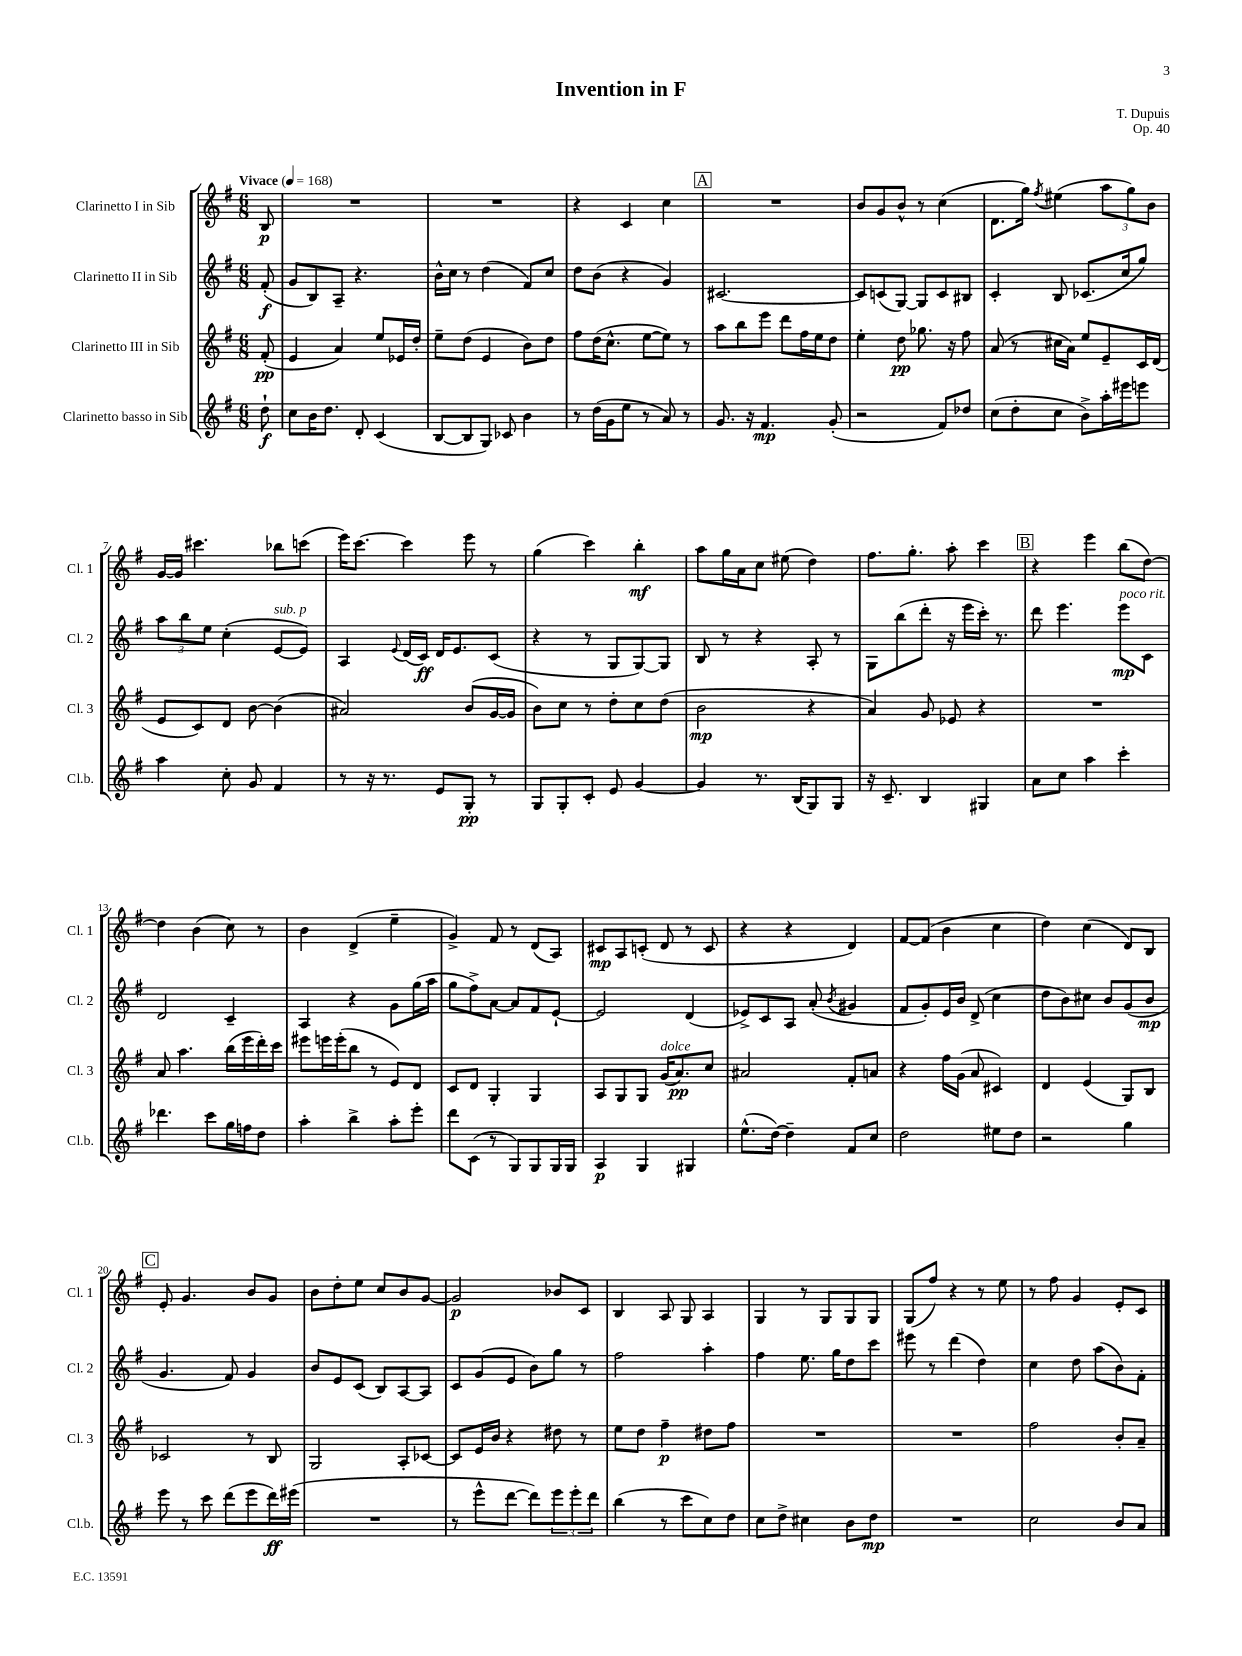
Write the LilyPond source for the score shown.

\header { title = "Invention in F" composer = "T. Dupuis" opus = "Op. 40" }
<<
\new StaffGroup <<
\new Staff = "s0" \with { instrumentName = "Clarinetto I in Sib" shortInstrumentName = "Cl. 1" } {
    \clef treble \key g \major \numericTimeSignature \time 6/8 \partial 8 \tempo "Vivace" 4 = 168
    b8\p |
    R2. |
    R2. |
    r4 c'4 c''4 |
    \mark \markup { \box "A" } R2. |
    b'8 g'8 b'8-^ r8 c''4( |
    d'8. g''16) \acciaccatura { fis''8 } eis''4( \tuplet 3/2 { a''8 g''8) b'8 } |
    g'16~ g'16 cis'''4. bes''8 c'''8( |
    e'''16) c'''8.~ c'''4 e'''8 r8 |
    g''4( c'''4) b''4-.\mf |
    a''8 g''16 a'16 c''8 eis''8( d''4) |
    fis''8. g''8.-. a''8-. c'''4 |
    \mark \markup { \box "B" } r4 e'''4 b''8( d''8~) |
    d''4 b'4( c''8) r8 |
    b'4 d'4->( e''4-- |
    g'4->) fis'8 r8 d'8( a8) |
    cis'8\mp a8 c'8-.( d'8 r8 c'8 |
    r4 r4 d'4) |
    fis'8~ fis'8( b'4 c''4 |
    d''4) c''4( d'8) b8 |
    \mark \markup { \box "C" } e'8-. g'4. b'8 g'8 |
    b'8 d''8-. e''8 c''8 b'8 g'8~ |
    g'2\p bes'8 c'8 |
    b4 a8 g8 a4 |
    g4 r8 g8 g8 g8 |
    g8( fis''8) r4 r8 e''8 |
    r8 fis''8 g'4 e'8-. c'8 \bar "|." |
}
\new Staff = "s1" \with { instrumentName = "Clarinetto II in Sib" shortInstrumentName = "Cl. 2" } {
    \clef treble \key g \major \numericTimeSignature \time 6/8 \partial 8
    fis'8-.\f( |
    g'8 b8) a8-- r4. |
    b'16-^ c''16 r8 d''4( fis'8) c''8 |
    d''8 b'8( r4 g'4) |
    \mark \markup { \box "A" } cis'2.~ |
    cis'8 c'8( g8~) g8 c'8 bis8 |
    c'4-. b8 ces'8.( c''16 g''8) |
    \tuplet 3/2 { a''8 b''8 e''8 } c''4-.( e'8~^\markup { \italic "sub. p" } e'8) |
    a4 \appoggiatura { e'8 } d'16( c'16\ff) d'16 e'8. c'8( |
    r4 r8 g8 g8~) g8 |
    b8 r8 r4 a8-. r8 |
    g8 b''8( d'''8-. r16 e'''16 c'''16-.) r8. |
    \mark \markup { \box "B" } d'''8 e'''4. e'''8\mp^\markup { \italic "poco rit." } c'8 |
    d'2 c'4-- |
    a4 r4 g'8 g''16( a''16 |
    g''8 fis''8->) a'8~ a'8 fis'8 e'8~-! |
    e'2 d'4( |
    ees'8->) c'8 a8 a'8-.( \acciaccatura { b'8 } gis'4 |
    fis'8 g'8-.) e'16 b'16 d'8->( c''4 |
    d''8 b'8) cis''8 b'8 g'8( b'8\mp |
    \mark \markup { \box "C" } g'4. fis'8) g'4 |
    b'8 e'8 c'8( b8) a8~ a8 |
    c'8 g'8( e'8 b'8) g''8 r8 |
    fis''2 a''4-. |
    fis''4 e''8. g''16 d''8 c'''8 |
    eis'''8 r8 d'''4( d''4) |
    c''4 d''8 a''8( b'8) fis'8-. \bar "|." |
}
\new Staff = "s2" \with { instrumentName = "Clarinetto III in Sib" shortInstrumentName = "Cl. 3" } {
    \clef treble \key g \major \numericTimeSignature \time 6/8 \partial 8
    fis'8-.\pp( |
    e'4 a'4) e''8 ees'16 d''16-. |
    e''8-- d''8( e'4 b'8) d''8 |
    fis''8 d''16( c''8.-^ e''8~ e''8) r8 |
    \mark \markup { \box "A" } a''8 b''8 e'''8 d'''8 fis''16 e''16 d''8 |
    e''4-. d''8\pp ges''8. r16 fis''8 |
    a'8( r8 cis''16 a'16) e''8 e'8-- c'16 d'16( |
    e'8 c'8) d'8 b'8~ b'4( |
    ais'2) b'8( g'16~ g'16 |
    b'8) c''8 r8 d''8-. c''8 d''8( |
    b'2\mp r4 |
    a'4) g'8 ees'8 r4 |
    \mark \markup { \box "B" } R2. |
    a'8 a''4. b''16( e'''16 d'''16-.) c'''16 |
    eis'''8 e'''16 e'''16-.( b''8 r8 e'8) d'8 |
    c'8 d'8 g4-. g4 |
    a8 g8 g8 g'16^\markup { \italic "dolce" }( a'8.\pp) c''8 |
    ais'2 fis'8-. a'8 |
    r4 fis''16 g'16( a'8 cis'4) |
    d'4 e'4( g8) b8 |
    \mark \markup { \box "C" } ces'2 r8 b8 |
    g2 a8-. ces'8~ |
    ces'8 e'16 b'16 r4 dis''8 r8 |
    e''8 d''8 fis''4--\p dis''8 fis''8 |
    R2. |
    R2. |
    fis''2 b'8-. a'8-- \bar "|." |
}
\new Staff = "s3" \with { instrumentName = "Clarinetto basso in Sib" shortInstrumentName = "Cl.b." } {
    \clef treble \key g \major \numericTimeSignature \time 6/8 \partial 8
    d''8-!\f |
    c''8 b'16 d''8. d'8-. c'4( |
    b8~ b8 g8) ces'8 b'4 |
    r8 d''16( g'16 e''8 r8 a'8) r8 |
    \mark \markup { \box "A" } g'8. r16 fis'4.\mp g'8-.( |
    r2 fis'8) des''8 |
    c''8( d''8-. c''8 b'8->) a''16-. eis'''16 e'''8 |
    a''4 c''8-. g'8 fis'4 |
    r8 r16 r8. e'8 g8-.\pp r8 |
    g8 g8-. c'8-. e'8 g'4~ |
    g'4 r8. b16( g8) g8 |
    r16 c'8.-- b4 gis4 |
    \mark \markup { \box "B" } a'8 c''8 a''4 c'''4-. |
    des'''4. c'''8 g''16 f''16 d''8 |
    a''4-. b''4-> a''8-. e'''8-. |
    d'''8 c'8( r8 g8) g8 g16 g16 |
    a4\p g4 gis4 |
    e''8.-^( d''16~) d''4-- fis'8 c''8 |
    d''2 eis''8 d''8 |
    r2 g''4 |
    \mark \markup { \box "C" } e'''8 r8 c'''8 d'''8( e'''8 d'''16\ff) eis'''16( |
    R2. |
    r8 e'''8-^ d'''8~ d'''8) \tuplet 3/2 { e'''8 e'''8-. d'''8 } |
    b''4( r8 c'''8 c''8) d''8 |
    c''8 d''8-> cis''4 b'8 d''8\mp |
    R2. |
    c''2 b'8 a'8 \bar "|." |
}
>>
>>
